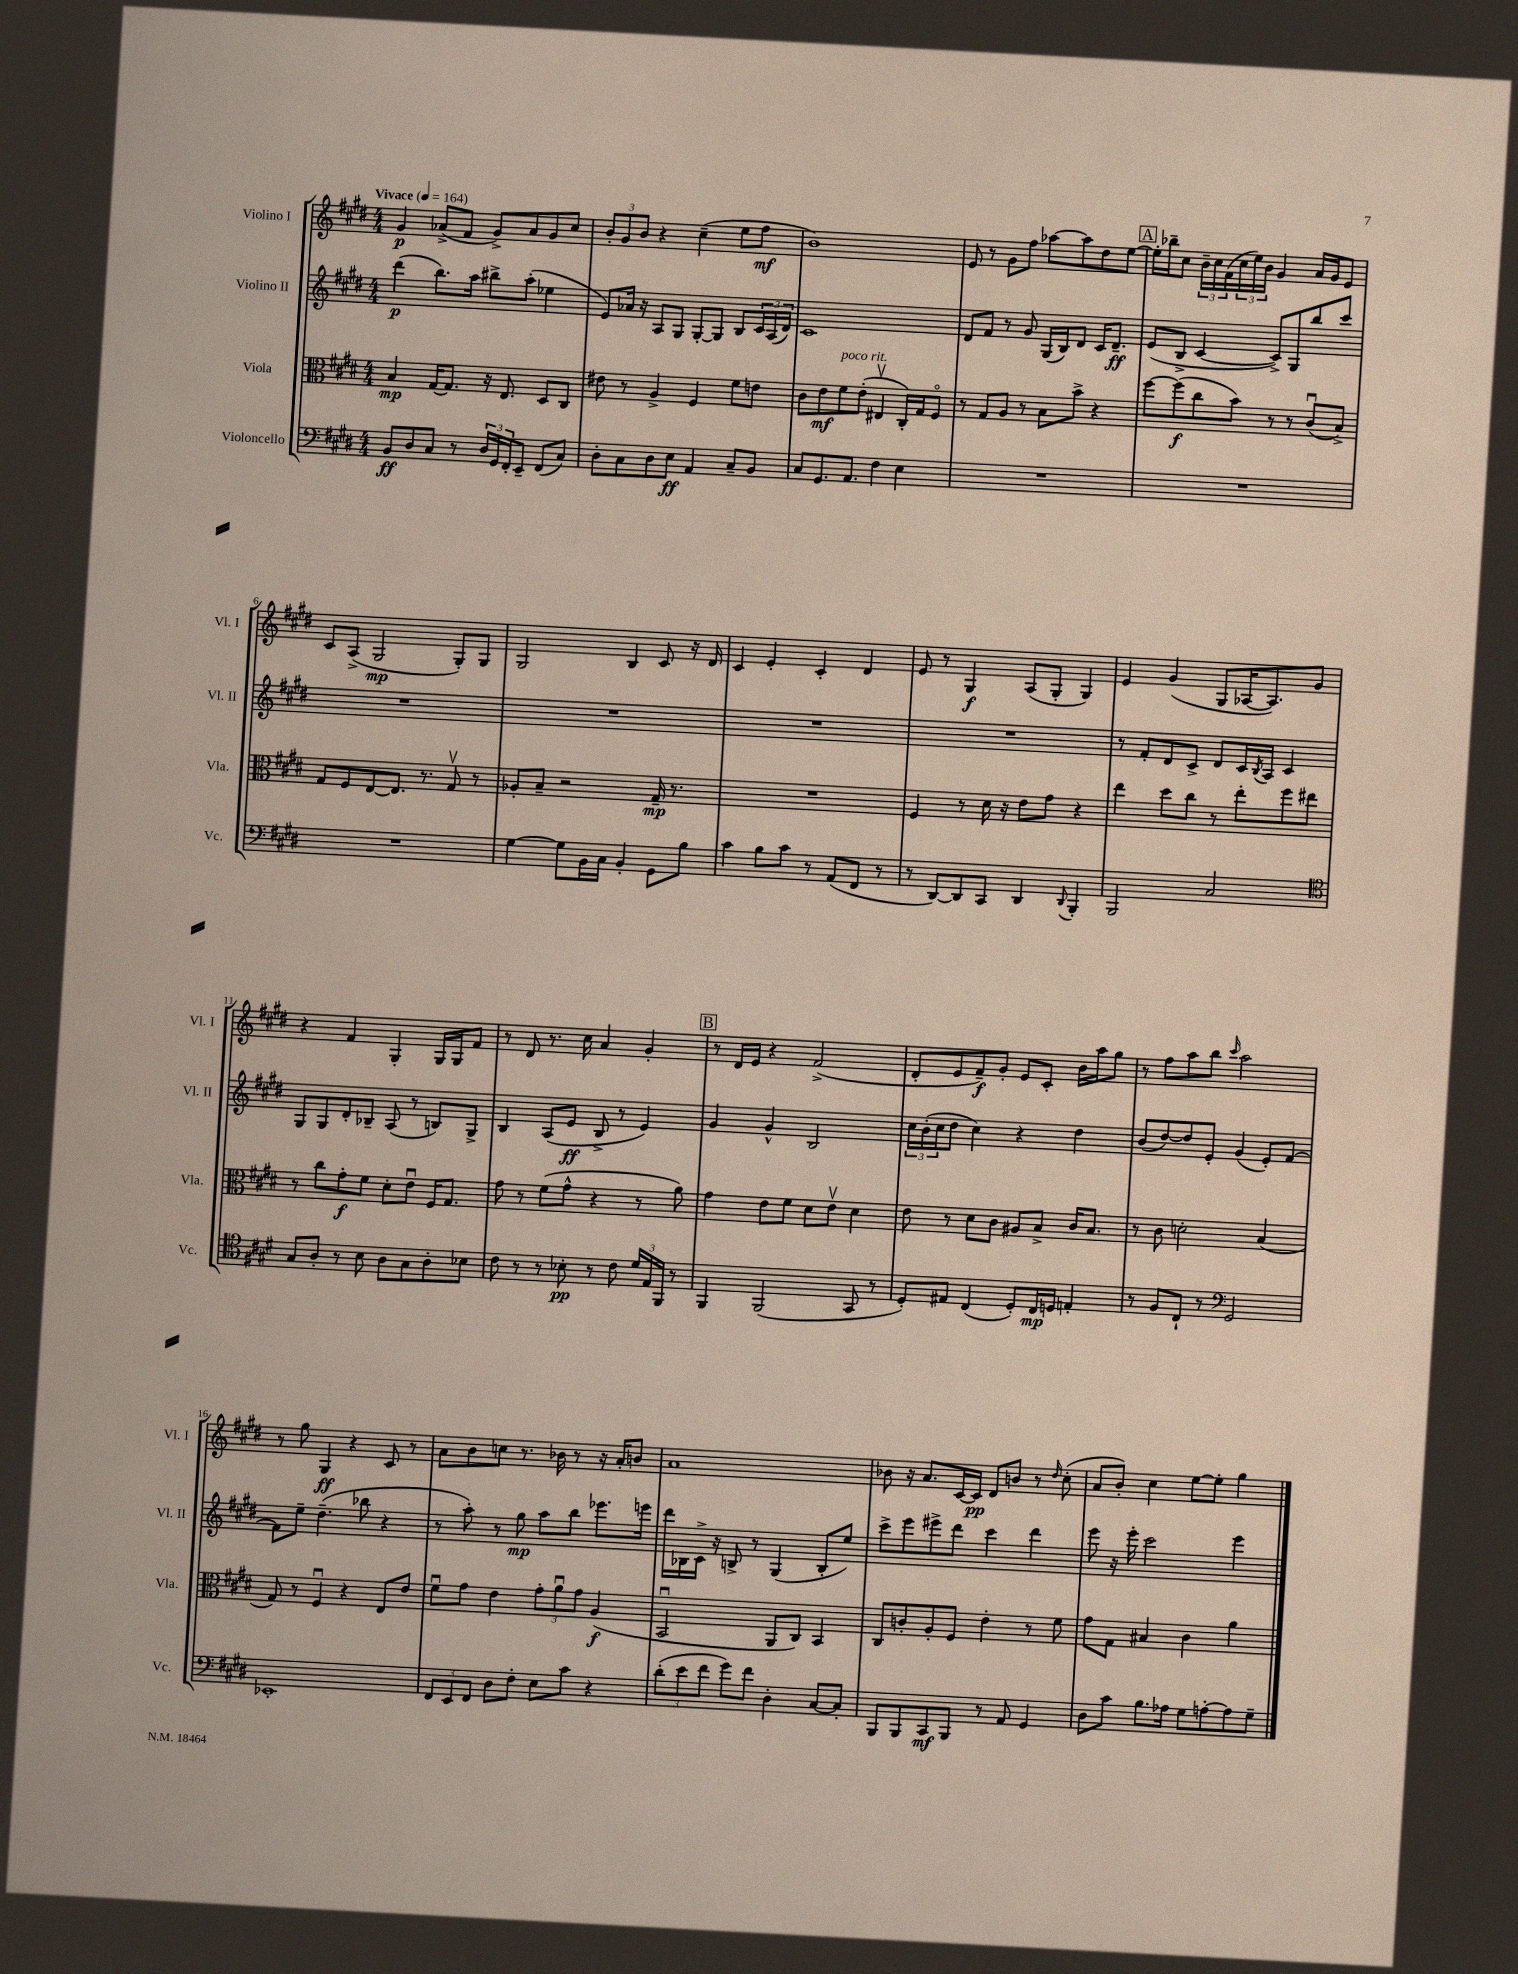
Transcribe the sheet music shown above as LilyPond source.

<<
\new StaffGroup <<
\new Staff = "s0" \with { instrumentName = "Violino I" shortInstrumentName = "Vl. I" } {
    \clef treble \key e \major \numericTimeSignature \time 4/4 \tempo "Vivace" 4 = 164
    gis'4\p aes'8->( fis'8 gis'8->) aes'8 gis'8 cis''8 |
    \tuplet 3/2 { b'8-. gis'8 b'8 } r4 cis''4--( e''8 fis''8\mf |
    b'1) |
    e'8 r8 gis'8 fis''8 aes''8~ aes''8 dis''8 e''8~ |
    \mark \markup { \box "A" } e''16-. bes''16-- cis''8 \tuplet 3/2 { b'16-- cis''16 fis'16( } \tuplet 3/2 { cis''16 e''16) b'16 } gis'4 a'16 gis'16 e'8 |
    cis'8 a8->( gis2\mp gis8-.) gis8 |
    gis2 b4 cis'8 r16 dis'16 |
    cis'4 e'4-. cis'4-. dis'4 |
    e'8 r8 gis4\f a8( gis8-. gis4) |
    e'4 gis'4( gis8 aes16~ aes8.) gis'8 |
    r4 fis'4 gis4-. gis16 gis16 fis'8 |
    r8 dis'8 r8. cis''16 a'4 gis'4-. |
    \mark \markup { \box "B" } r8 dis'16 e'16 r4 fis'2->( |
    dis'8-. e'8 fis'8--\f) gis'8-. e'8 cis'8-. b'16 a''16 gis''8 |
    r8 fis''8 a''8 b''8 \grace { cis'''16 } a''2 |
    r8 gis''8 gis4\ff r4 cis'8 r8 |
    a'8 b'8 c''8 r8. bes'16 r8 r16 a'16-. b'8 |
    a'1 |
    bes'8 r16 a'8. cis'16~ cis'16\pp dis'8 b'8 r8 \grace { dis''16 } cis''8-.( |
    a'8 b'8-.) cis''4 e''8~ e''8-. gis''4 \bar "|." |
}
\new Staff = "s1" \with { instrumentName = "Violino II" shortInstrumentName = "Vl. II" } {
    \clef treble \key e \major \numericTimeSignature \time 4/4
    dis'''4\p( b''8.) a''16 bis''8-> a''8-.( ees''4 |
    e'8) aes'16 r16 a8 gis8 gis8~-. gis8 b8 \tuplet 3/2 { cis'16 a16( dis'16) } |
    cis'1 |
    dis'8 fis'8 r8 gis'8 gis16( b16) dis'8 cis'16 dis'8.--\ff |
    \mark \markup { \box "A" } e'8( b8-> cis'4~ cis'8->) gis8 b''8 cis'''8 |
    R1 |
    R1 |
    R1 |
    R1 |
    r8 fis'8-. dis'8 cis'8-> dis'8 cis'16 \acciaccatura { b8 } a16 cis'4 |
    gis8 gis8 dis'8-. bes8-- a8( r8 b8) gis8-> |
    b4 a8( e'8\ff b8-> r8 e'4) |
    \mark \markup { \box "B" } gis'4 gis'4-^ b2 |
    \tuplet 3/2 { cis''16 b'16-.( cis''16 } dis''8 cis''4) r4 dis''4 |
    b'8( dis''8~) dis''8 e'8-. gis'4( e'8-.) fis'8~ |
    fis'8 e''8-- dis''4.--( bes''8 r4 |
    r8 a''8-.) r8 gis''8\mp a''8 b''8 ees'''8. e'''16 |
    dis'''16 bes16 cis'16-> r16 b8-> r8 gis4( b8-. e''8) |
    cis'''8-> e'''8 eis'''8-> dis'''8 cis'''4 dis'''4 |
    e'''8 r16 e'''16-. cis'''2 e'''4 \bar "|." |
}
\new Staff = "s2" \with { instrumentName = "Viola" shortInstrumentName = "Vla." } {
    \clef alto \key e \major \numericTimeSignature \time 4/4
    b4\mp gis16~ gis8. r16 e8. dis8 cis8 |
    eis'8 r8 a4-> fis4 fis'8 e'8 |
    cis'8 e'8\mf fis'8^\markup { \italic "poco rit." } e'8-.( eis4\upbow cis16-.) gis16 fis8\flageolet |
    r8 gis8 a8 r8 b8 b'8-> r4 |
    \mark \markup { \box "A" } fis''8~ fis''8\f( cis''8 b'8) r8 r8 cis'8\downbow( b8->) |
    gis8 fis8 e8~ e8. r8. gis8\upbow r8 |
    aes8-. b8-- r2 gis16--\mp r8. |
    R1 |
    fis4 r8 dis'16 r16 e'8 gis'8 r4 |
    e''4 dis''8 cis''8 r8 e''8-. fis''8 eis''8 |
    r8 cis''8 gis'8-.\f fis'8 dis'8-. e'8\downbow fis16 gis8. |
    gis'8 r8 fis'8( gis'8-^ r4 r8 a'8) |
    \mark \markup { \box "B" } gis'4 e'8 fis'8 dis'8 e'8\upbow dis'4 |
    e'8 r8 dis'8 cis'8 ais8 b8-> cis'16 b8. |
    r8 cis'8 d'2-. b4( |
    gis8) r8 fis4\downbow r4 e8 e'8 |
    fis'8\downbow gis'8 e'4 \tuplet 3/2 { gis'8-. a'8\downbow gis'8 } a4\f( |
    b,2\downbow a,8 cis8) b,4 |
    cis8 c'8-. a8-. fis8 e'4-. r8 fis'8 |
    gis'8 gis8 bis4 cis'4 a'4 \bar "|." |
}
\new Staff = "s3" \with { instrumentName = "Violoncello" shortInstrumentName = "Vc." } {
    \clef bass \key e \major \numericTimeSignature \time 4/4
    b,8\ff dis8 cis8 r8 \tuplet 3/2 { dis16 gis,16 fis,16-. } e,8-- fis,8( cis8) |
    dis8-. cis8 dis8 e8\ff a,4 cis8-- b,8 |
    cis8 gis,8. a,8. fis4 e4 |
    R1 |
    \mark \markup { \box "A" } R1 |
    R1 |
    gis4~ gis8 b,16 cis16 b,4-. gis,8 b8 |
    cis'4 b8 cis'8 r8 a,8( fis,8 r8 |
    r8 dis,8~) dis,8 cis,8 dis,4 \appoggiatura { dis,8 } b,,4-. |
    b,,2 cis2 |
    \clef tenor gis8 a8-. r8 b8 a8 gis8 a8-. bes8 |
    cis'8 r8 r8 bes8-.\pp r8 cis'8 \tuplet 3/2 { dis'16 e16 fis,16 } r8 |
    \mark \markup { \box "B" } fis,4 fis,2( gis,8 r8 |
    dis8-.) eis8 cis4( dis8-.) cis16\mp d16 e4-. |
    r8 fis8 cis8-! r8 \clef bass gis,2 |
    ees,1-. |
    \tuplet 3/2 { fis,8 e,8 fis,8 } dis8 fis8-. e8 cis'8 r4 |
    \tuplet 3/2 { dis'8-.( e'8 fis'8 } gis'8) fis'8 dis4-. cis8~ cis8-. |
    b,,8 b,,8 cis,8\mf b,,8 r8 a,8 gis,4 |
    dis8 cis'8 b8. aes16 gis8 a8~-. a8 gis8-- \bar "|." |
}
>>
>>
